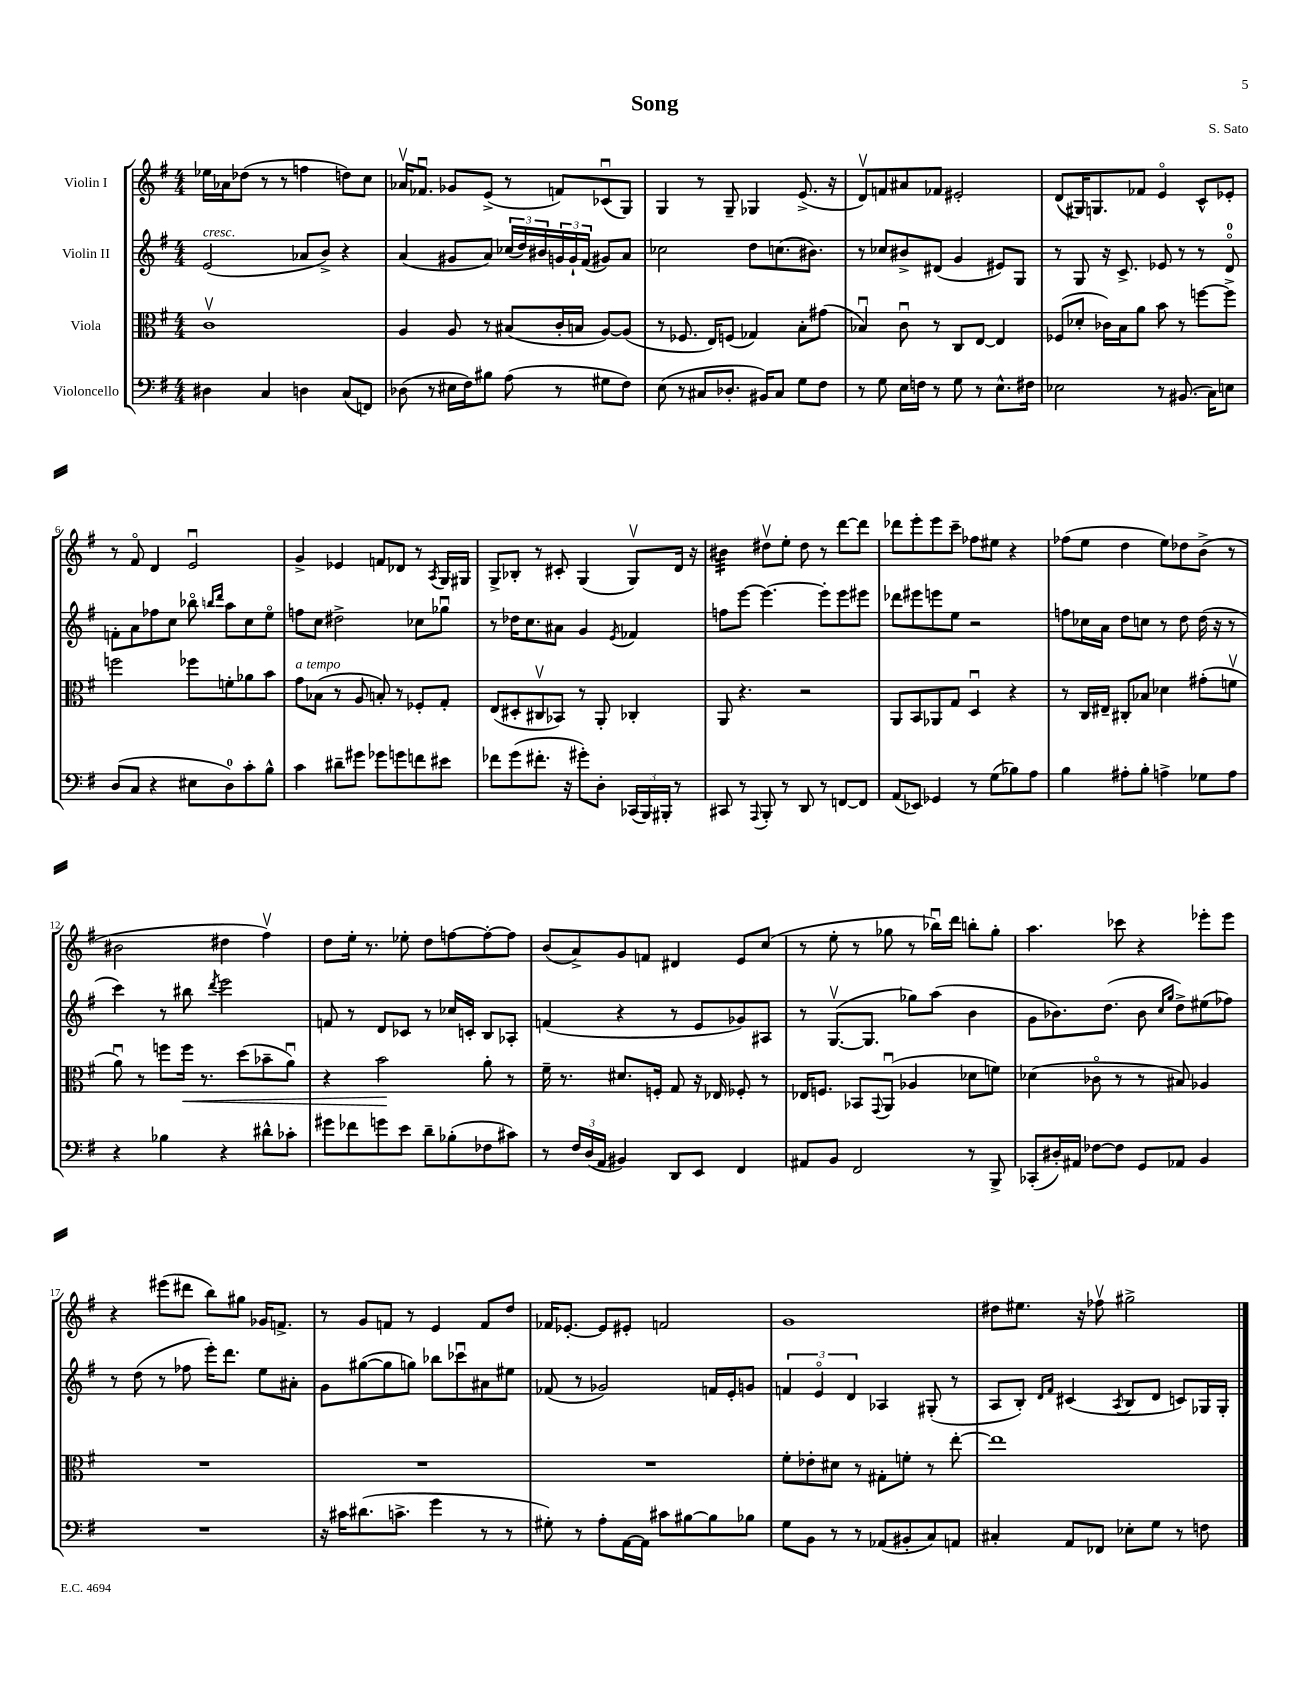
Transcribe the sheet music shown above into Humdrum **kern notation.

**kern	**kern	**kern	**kern
*staff4	*staff3	*staff2	*staff1
*clefF4	*clefC3	*clefG2	*clefG2
*k[f#]	*k[f#]	*k[f#]	*k[f#]
*M4/4	*M4/4	*M4/4	*M4/4
4D#	1cv	(2e	16ee-
.	.	.	16a-
.	.	.	(8dd-
4C	.	.	8r
.	.	.	8r
4D	.	8a-	4ff
.	.	8b^)	.
(8C	.	4r	8dd)
8FF)	.	.	8cc
=	=	=	=
(8D-	4A	(4a	16a-v
.	.	.	8.f-u
8r	.	.	.
16E#	8A	8g#	8g-
16F#)	.	.	.
8B#	8r	8a)	(8e^
(8A	(8B#	(24cc-	8r
.	.	24dd)	.
.	.	24b#	.
8r	16c'	24g	8f)
.	.	24g`	.
.	16B	.	.
.	.	(24f#	.
8G#	[8A)	8g#)	(8c-u
8F#)	(8A]	8a	8G)
=	=	=	=
(8E	8r	2cc-	4G
8r	8.F-	.	.
8C#	.	.	8r
.	16E)	.	.
8.D-'	(8F	.	8G~
.	4G-)	8dd	4G-
16BB#)	.	.	.
8C#	.	(8.cc	.
8G	8B'	.	(8.e^
.	.	8.b#)	.
8F#	(8g#	.	.
.	.	.	16r
=	=	=	=
8r	4B-u)	8r	8dv)
8G	.	8cc-	8f
16E	8cu	8b#^	8a#
16F	.	.	.
8r	8r	(8d#	8f-
8G	8C	4g	2e#'
8r	[8E	.	.
8.E^^	4E]	8e#)	.
.	.	8G	.
16F#	.	.	.
=	=	=	=
2E-	(8F-	8r	(8d
.	8d-'	8G	16G#)
.	.	.	8.G
.	16c-)	16r	.
.	16B	8.c^	.
.	8a	.	8f-
8r	8b	8e-	4eo
(8.BB#	8r	8r	.
.	[8ff	8r	8c^^
16C)	.	.	.
8E	8ff^]	8do	8e-'
=	=	=	=
(8D	2ff	8f'	8r
8C	.	8a	8f#o
4r	.	8ff-	4d
.	.	8cc	.
8E#	8ff-	8bb-o	2eu
.	.	16qqbb	.
.	.	16qqddd	.
8D)	8f'	8aa	.
8c'	8a-	8cc	.
8B^^	8b	8eeo	.
=	=	=	=
4c	8g	8ff	4g^
.	(8B-	8cc	.
8d#~	8r	2dd#^	4e-
8g#	8A	.	.
8g-	8B')	.	8f
8g	8r	.	8d-
8f	8F-'	8cc-	8r
.	.	.	8qA
8e#	8G'	8gg-u	16G
.	.	.	16G#
=	=	=	=
8f-	(8E	8r	8G^
(8g	8D#'	16dd-	8B-'
.	.	8.cc	.
8.f#'	8C#v	.	8r
.	8BB-)	8a#	8c#'
16r	.	.	.
8g#')	8r	4g	(4G
8D'	8AA'	.	.
.	.	8qe	.
(24CC-	4C-'	4f-	8Gv)
24BBB)	.	.	.
24BBB#'	.	.	.
8r	.	.	16d
.	.	.	16r
=	=	=	=
8CC#	8AA	8ff	4b#
8r	4.r	[8eee	.
8qqAAA	.	.	.
8BBB'	.	4.eee_	8dd#v
8r	.	.	8ee'
8DD	2r	.	8dd#
8r	.	8eee']	8r
[8FF	.	8eee	[8ddd
8FF]	.	8eee#	8ddd]
=	=	=	=
(8AA	8AA	8ddd-	8ddd-
8EE-)	8BB	8eee#	8eee'
4GG-	8AA-	8eee	8eee
.	8G	8ee	8ccc~
8r	4Du	2r	8ff-
(8G	.	.	8ee#
8B-)	4r	.	4r
8A	.	.	.
=	=	=	=
4B	8r	8ff	(8ff-
.	16C	16cc-	8ee
.	16E#~	16a	.
8A#'	8C#'	8dd	4dd
8B'	8B-	8cc	.
4A^	4d-	8r	8ee)
.	.	8dd	8dd-
8G-	(8g#'	(16dd	(8b^
.	.	16r	.
8A	8fv	8r	8r
=	=	=	=
4r	8au)	4ccc)	2b#
.	8r	.	.
4B-	8ff	8r	.
.	16ff	8bb#	.
.	8.r	.	.
.	.	8qddd	.
4r	.	2eee	4dd#
.	(8dd	.	.
8d#^^	8b-~	.	4ff#v)
8c-'	8au)	.	.
=	=	=	=
8g#	4r	8f	8dd
8f-	.	8r	16ee'
.	.	.	8.r
8g	2b	8d	.
8e	.	8c-	8ee-'
8d~	.	8r	8dd
(8B-'	.	16cc-	[8ff
.	.	16c'	.
8F-	8a'	8B	8ff'_
8c#)	8r	8A-'	8ff]
=	=	=	=
8r	16f#~	(4f	(8b
.	8.r	.	.
24F#	.	.	8a^)
(24D	.	.	.
24AA	.	.	.
4BB#)	8.d#	4r	8g
.	.	.	8f
.	16F'	.	.
8DD	8G	8r	4d#
8EE	16r	8e	.
.	16E-	.	.
4FF#	8F-'	8g-)	8e
.	8r	8A#	(8cc
=	=	=	=
8AA#	16E-	8r	8r
.	8.F	.	.
8BB	.	([8.Gv	8ee'
2FF#	8BB-	.	8r
.	.	8.G]	.
.	8qqGG	.	.
.	(8AAu	.	8gg-
.	4A-	8gg-)	8r
.	.	(8aa	16bb-u)
.	.	.	16ddd
8r	8d-	4b	8bb'
8BBB^	8f)	.	8gg-'
=	=	=	=
(8CC-'	(4d-	8g	4.aa
16D#')	.	8.b-)	.
16AA#	.	.	.
[8F-	8c-o	.	.
.	.	(8.dd	.
8F-]	8r	.	8ccc-
8GG	8r	8b-	4r
.	.	16qqcc	.
.	.	16qqgg	.
8AA-	8B#)	8dd^)	.
4BB	4A-	(8ee#	8eee-'
.	.	8ff-)	8eee-
=	=	=	=
1r	1r	8r	4r
.	.	(8dd	.
.	.	8r	(8eee#
.	.	8ff-	8ddd#
.	.	16eee')	8bb)
.	.	8.ddd	.
.	.	.	8gg#
.	.	8ee	16g-
.	.	.	8.f^
.	.	8a#'	.
=	=	=	=
16r	1r	8g	8r
16c#	.	.	.
(8.d#	.	([8gg#	8g
.	.	8gg#]	8f
8.c^	.	.	.
.	.	8gg)	8r
4g	.	8bb-	4e
.	.	8ccc-u	.
8r	.	8a#	8f
8r	.	8ee#	8dd
=	=	=	=
8G#')	1r	(8f-	16f-
.	.	.	[8.e-'
8r	.	8r	.
8A'	.	2g-)	8e-]
[16AA	.	.	8e#'
16AA]	.	.	.
8c#	.	.	2f
[8B#	.	.	.
8B#]	.	16f	.
.	.	16e'	.
8B-	.	8g	.
=	=	=	=
8G	8f#'	6f	1g
8BB	8e-'	.	.
.	.	6eo	.
8r	8d#	.	.
.	.	6d	.
8r	8r	.	.
(8AA-	8G#'	4A-	.
8BB#'	8f'	.	.
8C)	8r	(8G#'	.
8AA	[8ee'	8r	.
=	=	=	=
4C#'	1ee]	8A	8dd#
.	.	8B')	8.ee#
.	.	16qqd	.
.	.	16qqf#	.
8AA	.	(4c#	.
.	.	.	16r
8FF-	.	.	8ff-v
.	.	8qA	.
8E-'	.	8B	2gg#^
8G	.	8d	.
8r	.	8c)	.
8F	.	16G-	.
.	.	16G-'	.
==	==	==	==
*-	*-	*-	*-
